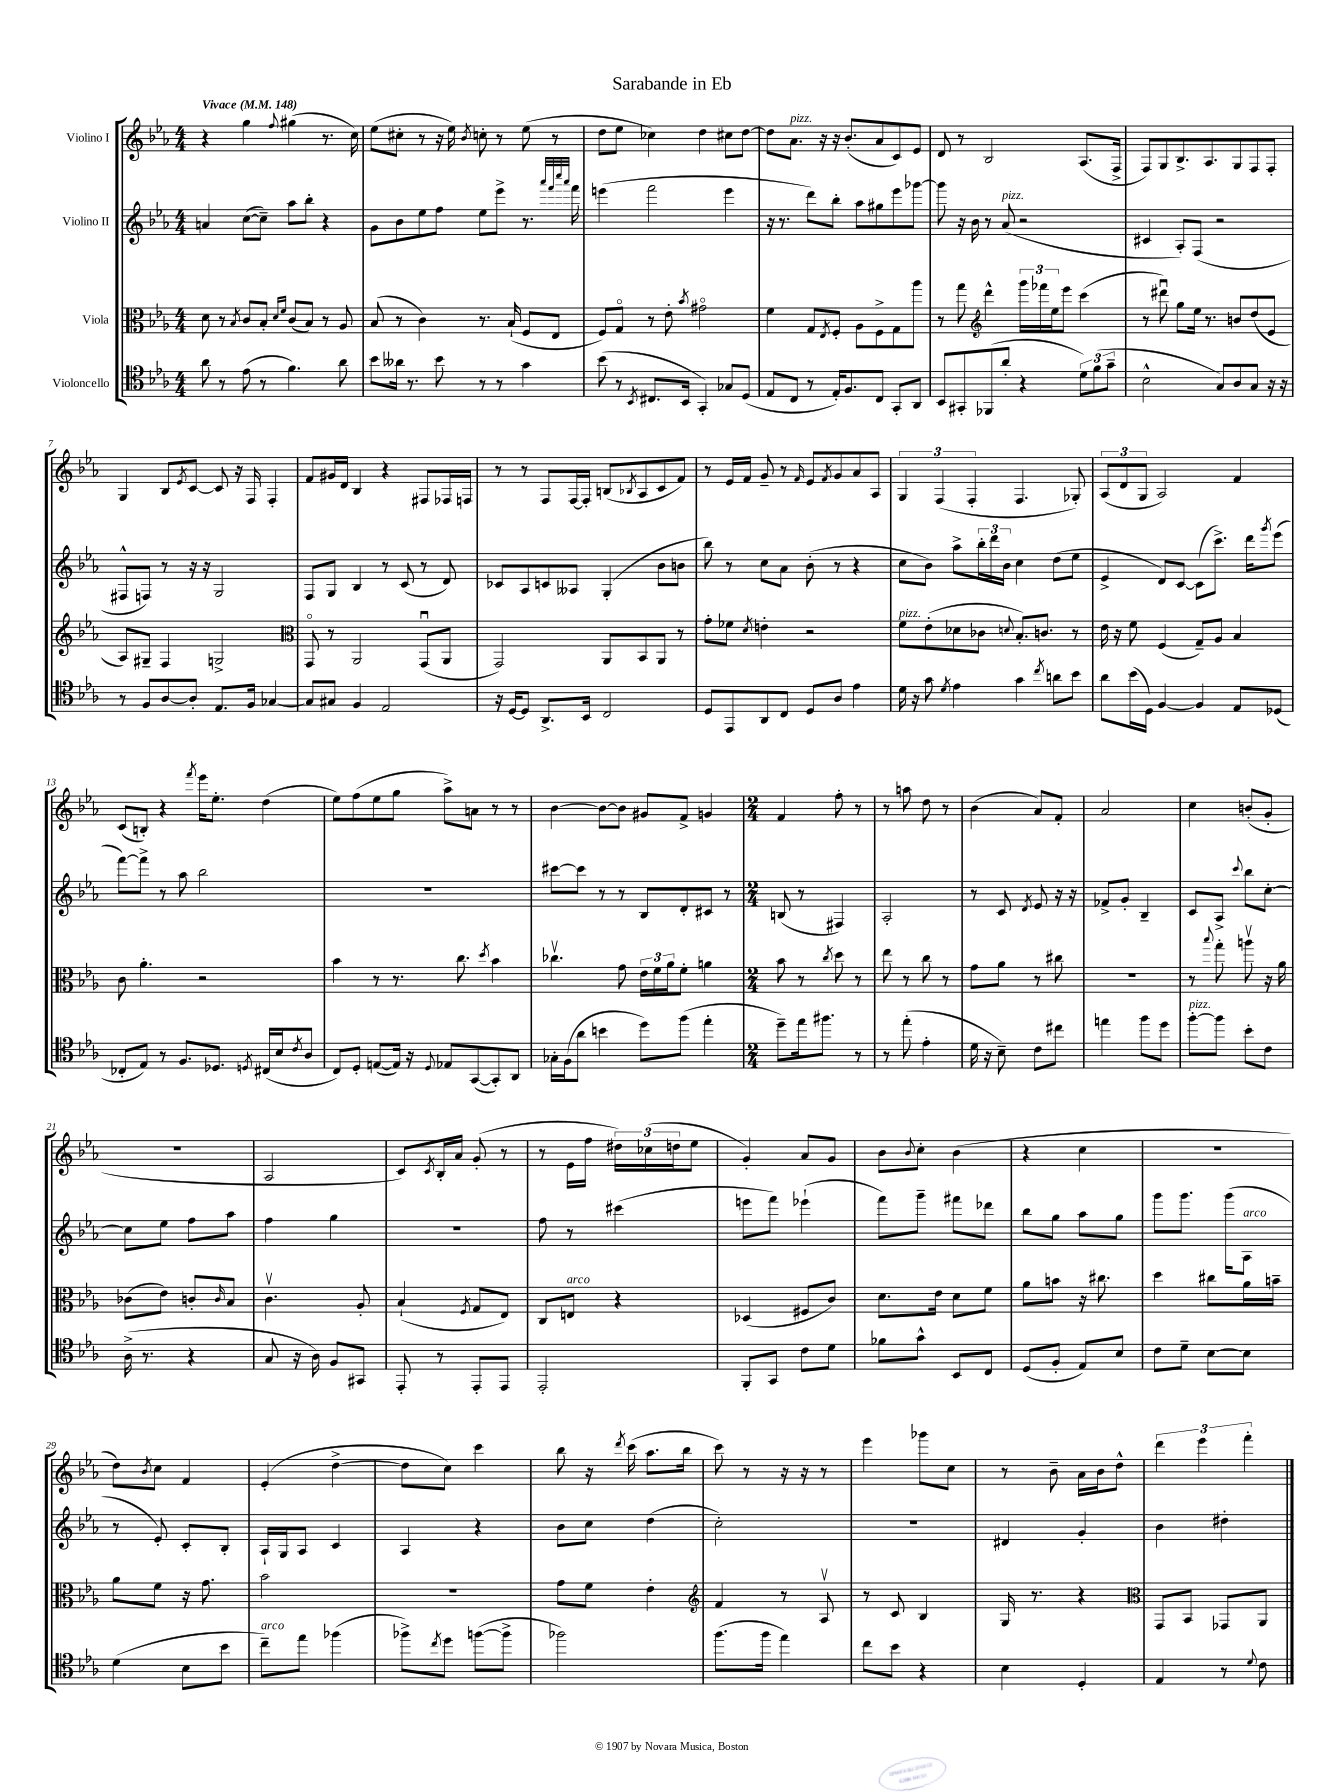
\header { title = "Sarabande in Eb" }
<<
\new StaffGroup <<
\new Staff = "s0" \with { instrumentName = "Violino I" } {
    \clef treble \key ees \major \numericTimeSignature \time 4/4 \tempo "Vivace" 4 = 148
    r4 g''4 \appoggiatura { f''8 } gis''4( r8. c''16) |
    ees''8( cis''8-. r8 r16 ees''16) \acciaccatura { bes'8 } c''8-. r8 ees''8( r8 |
    d''8 ees''8 ces''4) d''4 cis''8 d''8~ |
    d''8 aes'8.^\markup { \italic "pizz." } r16 r16 bes'8.-.( aes'8 c'8) ees'8 |
    d'8 r8 bes2 aes8.( f16-> |
    f8) g8 bes8.-> aes8. g8 f8 f8-. |
    g4 bes8 \acciaccatura { ees'8 } c'8~ c'8 r16 f16 f4-. |
    f'8 gis'16 d'16 bes4 r4 fis8 fes16 f16 |
    r8 r8 f8 f16~ f16-. b8( \acciaccatura { bes8 } aes8 c'8 f'8) |
    r8 ees'16 f'16 g'8-- r8 \grace { f'16 } ees'8 \acciaccatura { f'8 } g'8 aes'8 aes8 |
    \tuplet 3/2 { g4 f4( f4-. } f4. ges8-.) |
    \tuplet 3/2 { aes8( d'8 g8 } aes2) f'4 |
    c'8( b8-.) r4 \acciaccatura { f'''8 } ees'''16 ees''8.-. d''4( |
    ees''8) f''8( ees''8 g''8 aes''8->) a'8 r8 r8 |
    bes'4~ bes'8~ bes'8 gis'8 f'8-> g'4 |
    \numericTimeSignature \time 2/4 f'4 f''8-. r8 |
    r8 a''8 d''8 r8 |
    bes'4( aes'8) f'8-. |
    aes'2 |
    c''4 b'8-.( g'8-. |
    R2 |
    aes2 |
    c'8) \acciaccatura { c'8 } bes16-. aes'16 g'8-.( r8 |
    r8 ees'16 f''16 \tuplet 3/2 { dis''16) ces''16( d''16 } ees''8 |
    g'4-.) aes'8 g'8 |
    bes'8 \appoggiatura { bes'8 } c''8-. bes'4( |
    r4 c''4 |
    R2 |
    d''8) \acciaccatura { bes'8 } c''8 f'4 |
    ees'4-.( d''4~-> |
    d''8 c''8) c'''4 |
    bes''8 r16 \acciaccatura { d'''8 } c'''16( aes''8. bes''16 |
    c'''8) r8 r16 r16 r8 |
    ees'''4 ges'''8 c''8 |
    r8 bes'8-- aes'16 bes'16 d''8-^ |
    \tuplet 3/2 { d'''4 ees'''4 f'''4-. } \bar "|." |
}
\new Staff = "s1" \with { instrumentName = "Violino II" } {
    \clef treble \key ees \major \numericTimeSignature \time 4/4
    a'4 c''8~( c''8--) aes''8 bes''8-. r4 |
    g'8 bes'8 ees''8 f''8 ees''8 ees'''8-> r8. \grace { aes'''32 f'''32 c''''32 aes'''32 } f'''16 |
    e'''4( f'''2 e'''4 |
    r16 r8. d'''8) bes''8-. aes''8 gis''8 ees'''8 ges'''8~ |
    ges'''8 r16 bes'16 r8 aes'8^\markup { \italic "pizz." }( r2 |
    cis'4 aes8-.) f8( r2 |
    fis8-^ f8) r8 r16 r16 g2 |
    f8 g8 bes4 r8 c'8( r8 d'8) |
    ces'8 aes8 c'8 aeses8 g4-.( bes'8 b'8 |
    bes''8) r8 c''8 aes'8 bes'8-.( r8 r4 |
    c''8 bes'8) aes''8-> \tuplet 3/2 { bes''16-. d'''16 bes'16 } c''4 d''8( ees''8 |
    ees'4-> d'8) c'8~ c'8( c'''8.->) d'''16 \acciaccatura { g'''8 } ees'''8( |
    f'''8~) f'''8-> r8 aes''8 bes''2 |
    R1 |
    cis'''8~ cis'''8 r8 r8 bes8 d'8-. cis'8 r8 |
    \numericTimeSignature \time 2/4 b8( r8 fis4) |
    aes2-. |
    r8 c'8 \acciaccatura { d'8 } ees'8 r16 r16 |
    fes'8-> g'8-. bes4-- |
    c'8 aes8-> \appoggiatura { c'''8 } bes''8 c''8~-. |
    c''8 ees''8 f''8 aes''8 |
    f''4 g''4 |
    r2 |
    f''8 r8 cis'''4( |
    e'''8 f'''8) ees'''4-!( |
    f'''8) g'''8-- fis'''8 des'''8 |
    bes''8 g''8 aes''8 g''8 |
    g'''8 g'''8. g'''16( aes8^\markup { \italic "arco" } |
    r8 ees'8-.) c'8-. bes8-. |
    aes16-! g16 aes8 c'4 |
    aes4 r4 |
    bes'8 c''8 d''4( |
    c''2-.) |
    R2 |
    dis'4 g'4-. |
    bes'4 dis''4-. \bar "|." |
}
\new Staff = "s2" \with { instrumentName = "Viola" } {
    \clef alto \key ees \major \numericTimeSignature \time 4/4
    d'8 r8 \acciaccatura { bes8 } c'8 bes8-. \grace { d'16 f'16 } c'8( bes8) r8 aes8 |
    bes8( r8 c'4) r8. bes16-!( f8 ees8 |
    f8) g8\flageolet r8 ees'8-. \acciaccatura { bes'8 } gis'2\flageolet |
    f'4 g8 \acciaccatura { ees8 } f8-. aes8 f8-> g8 aes''8 |
    r8 g''8 \clef treble d'''4-^ \tuplet 3/2 { g'''16 fes'''16 ees''16 } ees'''8 c'''4( |
    r8 dis'''8\downbow) g''8 ees''16 r8. b'8 d''8( ees'8 |
    aes8) gis8-- f4 g2-> |
    \clef alto g,8\flageolet r8 aes,2 g,8\downbow( aes,8 |
    g,2) aes,8 bes,8 aes,8 r8 |
    g'8-. fes'8 \acciaccatura { d'8 } e'4-. r2 |
    f'8^\markup { \italic "pizz." } ees'8-.( des'8 ces'8 \appoggiatura { d'8 } bes8.-.) c'8. r8 |
    ees'16 r16 f'8 f4( g8--) aes8 bes4 |
    c'8 aes'4.-. r2 |
    bes'4 r8 r8. c''8. \acciaccatura { d''8 } bes'4 |
    ces''4.\upbow g'8 \tuplet 3/2 { ees'16 f'16 aes'16 } f'8-. a'4 |
    \numericTimeSignature \time 2/4 bes'8 r8 \acciaccatura { c''8 } d''8 r8 |
    ees''8 r8 c''8 r8 |
    g'8 aes'8 r8 cis''8 |
    R2 |
    r8 \appoggiatura { bes''8 } g''8-. a''8\upbow r16 aes'16 |
    ces'8( ees'8) c'8-. \grace { c'16 } bes8 |
    c'4.\upbow aes8-. |
    bes4-!( \acciaccatura { f8 } g8 ees8) |
    c8 e8^\markup { \italic "arco" } r4 |
    des4( fis8 c'8) |
    d'8. ees'16 d'8 f'8 |
    aes'8 b'8 r16 cis''8. |
    d''4 cis''8 aes'16 b'16-- |
    aes'8 f'8 r16 g'8. |
    bes'2 |
    r2 |
    g'8 f'8 ees'4-. |
    \clef treble f'4 r8 aes8\upbow |
    r8 c'8 bes4 |
    g16 r8. r4 |
    \clef alto g,8 bes,8 ges,8 aes,8 \bar "|." |
}
\new Staff = "s3" \with { instrumentName = "Violoncello" } {
    \clef tenor \key ees \major \numericTimeSignature \time 4/4
    aes'8 r8 ees'8( r8 f'4.) aes'8 |
    bes'8 aeses'16 r8. bes'8 r8 r8 g'4 |
    bes'8( r8 \acciaccatura { bes,8 } cis8. bes,16 g,4-.) ges8 d8( |
    ees8 c8 r8 ees16-.) f8. c8 g,8-. aes,8 |
    bes,8 gis,8-. fes,8( aes'8-. r4 \tuplet 3/2 { d'8) f'8( g'8-- } |
    bes2-^ g8) aes8 g8 r16 r16 |
    r8 f8 aes8~ aes8-. ees8. f16 ges4~ |
    ges8 gis8 f4 ees2 |
    r16 d16~ d8 aes,8.-> bes,16 c2 |
    d8 ees,8 aes,8 c8 d8 aes8 ees'4 |
    d'16 r16 g'8 \acciaccatura { d'8 } ees'4 g'4 \acciaccatura { c''8 } a'8 bes'8 |
    aes'8 bes'16( d16) f4~ f4 ees8 des8( |
    ces8-. ees8) r8 f8. des8. \acciaccatura { d8 } cis16( bes16 \acciaccatura { c'8 } aes8 |
    c8) d8-. e8~( e16) r16 \appoggiatura { d8 } ees8 g,8~( g,8-.) aes,8 |
    ges16-. f16( aes'8 b'4 d''8) f''8( ees''4-. |
    \numericTimeSignature \time 2/4 d''8--) ees''16 fis''8. r8 |
    r8 ees''8-.( ees'4-. |
    d'16 r16 bes8--) c'8 cis''8 |
    e''4 f''8 d''8 |
    f''8~-.^\markup { \italic "pizz." } f''8 bes'8-. c'8 |
    aes16->( r8. r4 |
    g8 r16 aes16) f8 gis,8 |
    ees,8-. r8 ees,8-. ees,8 |
    ees,2-. |
    f,8-. g,8 c'8 d'8 |
    fes'8 g'8-^ bes,8 c8 |
    d8( f8-. ees8) bes8 |
    c'8 d'8-- bes8~ bes8 |
    d'4( bes8 bes'8 |
    c''8--^\markup { \italic "arco" }) ees''8 fes''4( |
    fes''8->) \acciaccatura { c''8 } d''8 f''8~( f''8-> |
    fes''2) |
    f''8.( f''16 ees''4) |
    c''8 bes'8 r4 |
    bes4 d4-. |
    ees4 r8 \appoggiatura { d'8 } c'8 \bar "|." |
}
>>
>>
